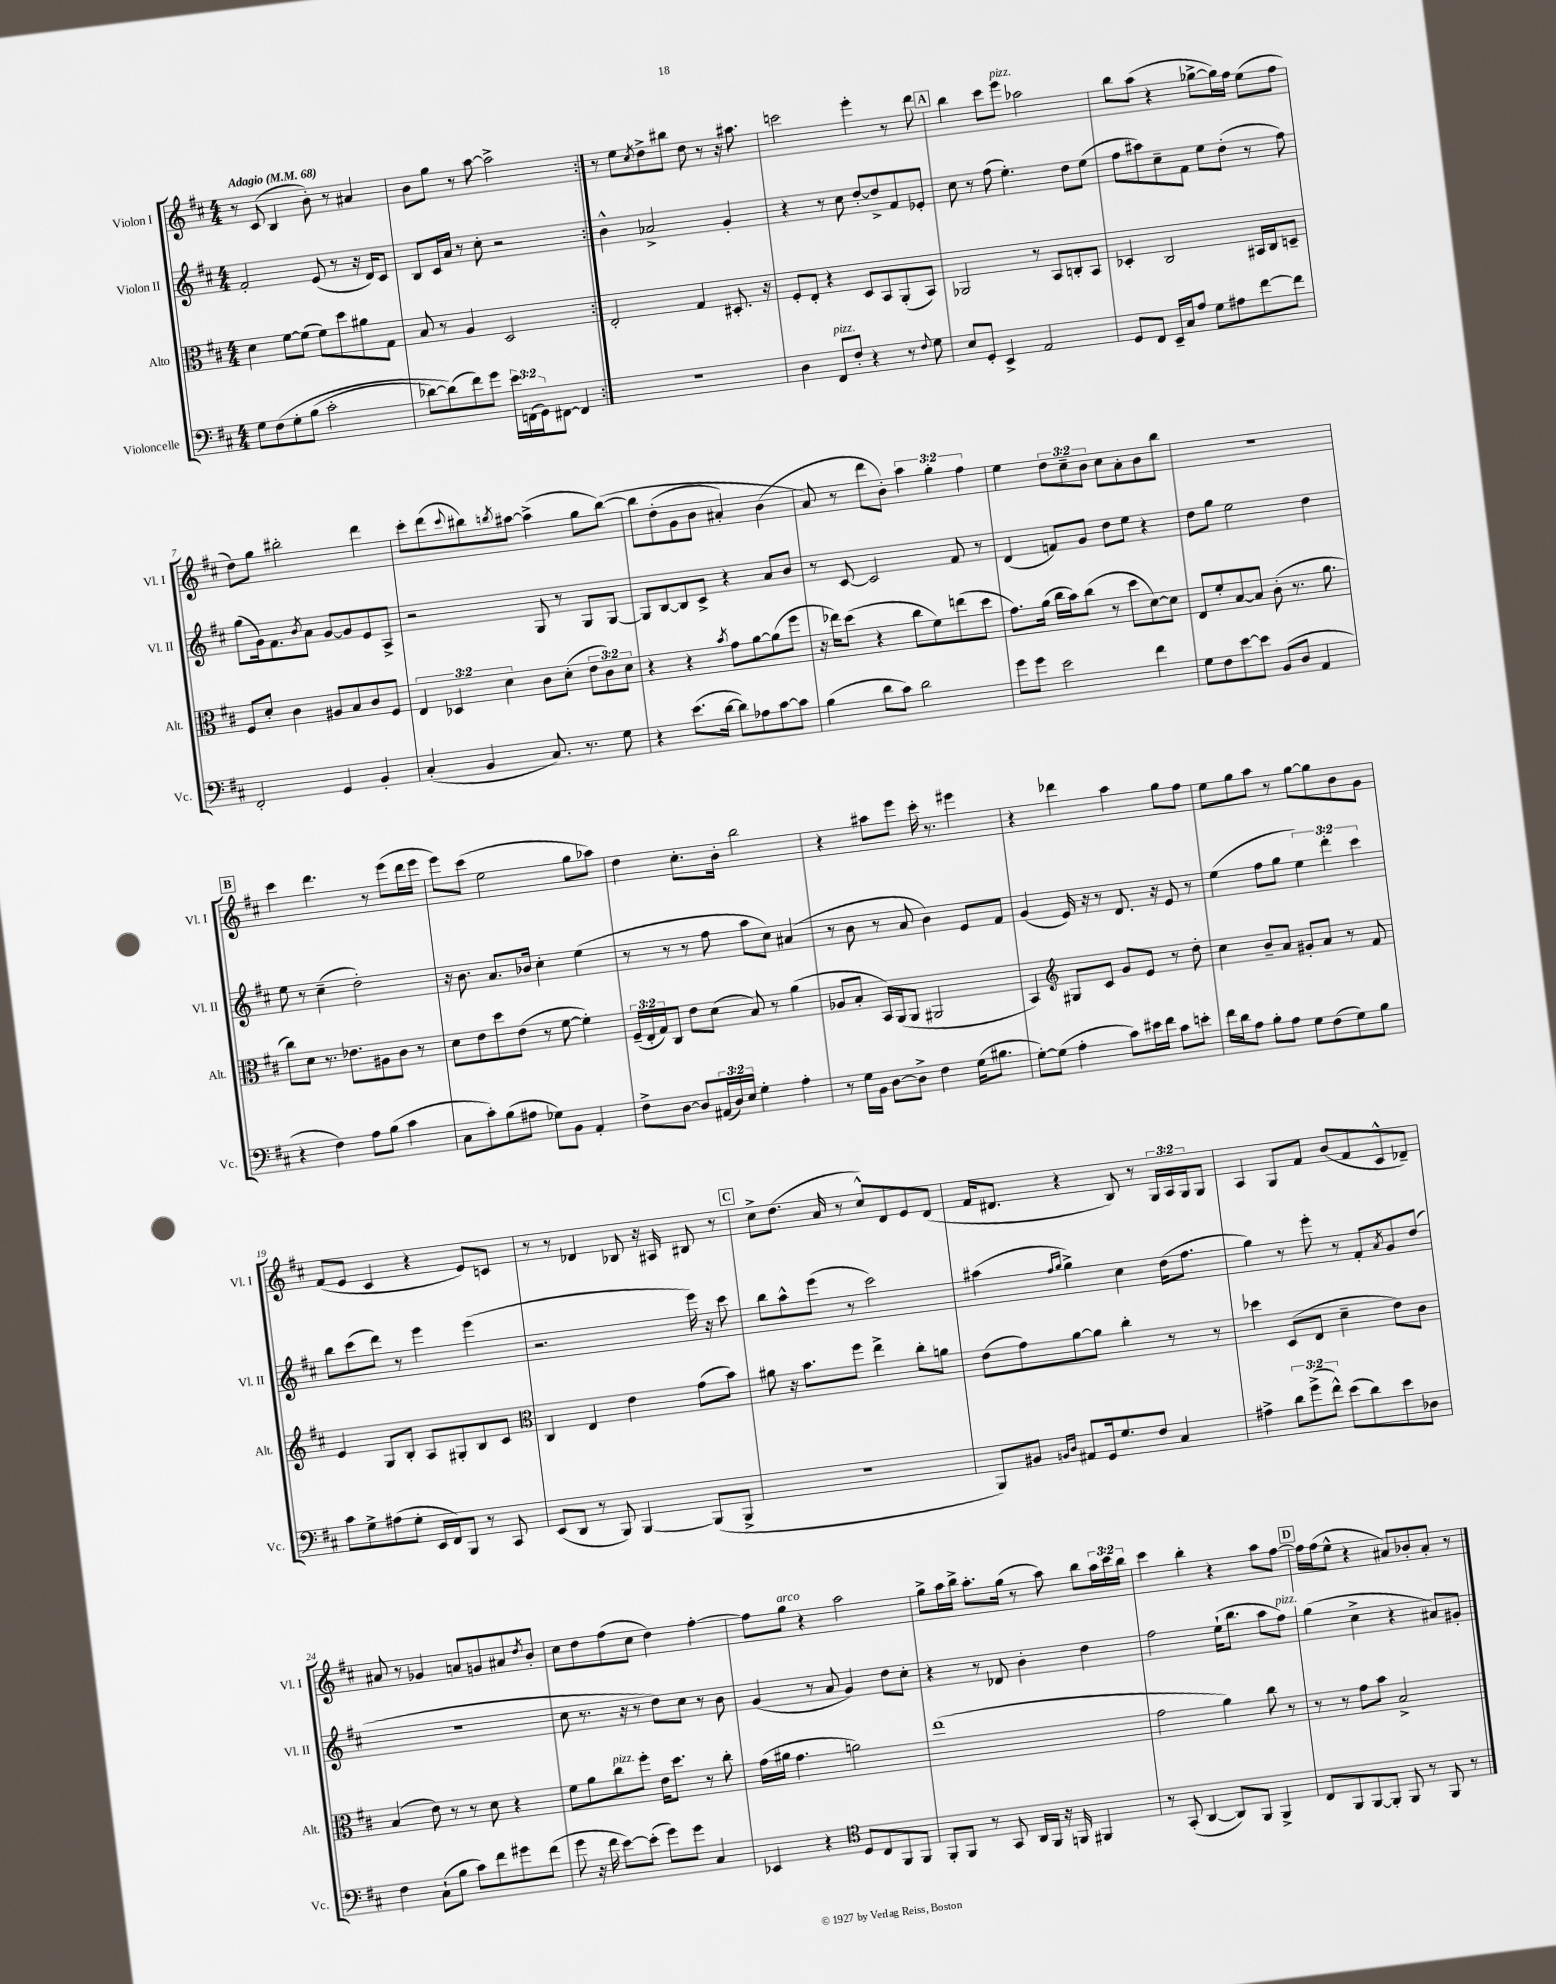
<<
\new StaffGroup <<
\new Staff = "s0" \with { instrumentName = "Violon I" shortInstrumentName = "Vl. I" } {
    \clef treble \key d \major \numericTimeSignature \time 4/4 \override Staff.TupletNumber.text = #tuplet-number::calc-fraction-text \tempo "Adagio" 4 = 68
    \repeat volta 2 { r8 cis'8( b4 b'8-.) r8 ais'4 |
    b'8 g''8 r8 a''8~ a''2-> | }
    r8 e''8 \acciaccatura { cis''8 } d''8-> bis''8 d''8 r8 r16 ais''8. |
    c'''2 e'''4-. r8 d'''8 |
    \mark \markup { \box "A" } b''4 cis'''8 e'''8^\markup { \italic "pizz." } aes''2 |
    b''8 a''8( r4 ges''8~-> ges''16) fis''16 e''8( fis''8 |
    d''8) g''8 bis''2-. d'''4 |
    cis'''8-. d'''8( \appoggiatura { cis'''8 } bis''8) \acciaccatura { b''8 } ais''8~ ais''4->( g''8 b''8~)\( |
    b''8 d''8-.( g'8 b'8 ais'4-.) b'4( |
    a'8\) r8 d'''8 b'8-.) \tuplet 3/2 { a''4 g''4-. fis''4 } |
    e''4 \tuplet 3/2 { d''8 cis''8-- b'8 } cis''8 a'8-. b'8 b''8 |
    R1 |
    \mark \markup { \box "B" } cis'''4 d'''4. r8 e'''8( d'''16 e'''16 |
    e'''8) cis'''8( e''2 g''8 aes''8) |
    d''4 cis''8.-. b'16-. b''2 |
    r4 ais''8 e'''8 cis'''16-. r8. eis'''4 |
    r4 des'''4 a''4 g''8 fis''8 |
    e''8 g''8 a''8 r8 g''8~ g''8 b'8 g'8 |
    fis'8( e'8 cis'4 r4 e'8) c'8 |
    r8 r8 des'4 bes8 r16 ais16 bis8 r8 |
    \mark \markup { \box "C" } cis''8-> d''8.( a'16 r8 cis''8-^) d'8 e'8 d'8( |
    fis'16 dis'8. r4 b8) r8 \tuplet 3/2 { g16 a16 g16 } g8 |
    a4 g8 fis'8 b'8( fis'8 cis'8-^ des'8--) |
    ais'8 r8 ges'4 a'8 g'8 ais'8 \acciaccatura { d''8 } b'8-. |
    cis''8 d''8 fis''8( cis''8 d''4) fis''4~-. |
    fis''8 g''8^\markup { \italic "arco" } r4 a''2 |
    g''8-> a''16 b''16-> a''8.-. g''16( r8 a''8) b''8 \tuplet 3/2 { a''16 cis'''16 b''16 } |
    cis'''4 b''4-. r4 a''8 fis''8~ |
    \mark \markup { \box "D" } fis''16 fis''16( e''8-^ r4 ais'8) bes'8-. ais'8-. r8 \bar "|." |
}
\new Staff = "s1" \with { instrumentName = "Violon II" shortInstrumentName = "Vl. II" } {
    \clef treble \key d \major \numericTimeSignature \time 4/4 \override Staff.TupletNumber.text = #tuplet-number::calc-fraction-text
    \repeat volta 2 { fis'2-. e'8( r8 r16 d'16) cis'8 |
    b8 cis'16 a'16 r8 cis''8-. r2 | }
    b'4-^ aes'2-> g'4-. |
    r4 r8 cis''8 d''8~-. d''8-> fis'8 ees'8-. |
    \mark \markup { \box "A" } cis''8 r8 fis''8( e''4.-.) d''8 e''8( |
    fis''8 ais''8) cis''8-- fis'8 e''8 d''8-.( r8 fis''8) |
    g''8( g'16) fis'8. \acciaccatura { b'8 } a'8 g'8~ g'8 e'8 a8-> |
    r2 g8 r8 g8 g8~ |
    g8 b8~ b8 cis'8-> r4 a'8 b'8 |
    r8 cis'8~ cis'2 fis'8 r8 |
    d'4( f'8) g'8 d''8 e''8 r4 |
    d''8 g''8 e''2 d''4 |
    \mark \markup { \box "B" } e''8 r8 cis''4--( d''2-.) |
    r16 b'8. a'8. bes'16 cis''4-. e''4( |
    r8 r8 r8 fis''8 a''8 cis''8) ais'4( |
    r8 b'8 r8 a'8 b'4) e'8 fis'8 |
    g'4( e'16) r16 r8 d'8. r16 e'8 r8 |
    e''4( fis''8 g''8 \tuplet 3/2 { e''4) d'''4-. cis'''4 } |
    b''8 cis'''8( d'''8) r8 e'''4 e'''4( |
    r2. e'''16) r16 cis'''8 |
    \mark \markup { \box "C" } b''8 a''8-^ e'''8( r8 cis'''2) |
    ais''4( \grace { fis''16 g''16 } g''4->) cis''4 d''16( fis''8. |
    g''4) r8 e'''8-. r8 fis'8-. \acciaccatura { a'8 } g'8 d''8( |
    r1 |
    cis''8 r8. r16 r8 d''8) cis''8 r8 b'8 |
    g'4( r8 a'8 g'4) d''8 cis''8-. |
    r4 r8 des'8 b'4-. d''4 |
    fis''2 e''16-!( b''8. a''8 fis''8^\markup { \italic "pizz." }) |
    \mark \markup { \box "D" } g''4( cis''4-> r4 ais'8) gis'8-. \bar "|." |
}
\new Staff = "s2" \with { instrumentName = "Alto" shortInstrumentName = "Alt." } {
    \clef alto \key d \major \numericTimeSignature \time 4/4 \override Staff.TupletNumber.text = #tuplet-number::calc-fraction-text
    \repeat volta 2 { d'4 fis'8~ fis'8( fis'8) d''8 ais'8 g8 |
    b8 r8 a4 d2 | }
    e2-. g4 dis8.-. r16 |
    fis8-. e8-. r4 d8 b,8 a,8-.( b,8) |
    \mark \markup { \box "A" } aes,2 r8 b,8 c8-. b,8 |
    des4-. cis2 bis,16 cis16 d8-- |
    fis8 d'8-. cis'4 ais8 b8 cis'8 fis8 |
    \tuplet 3/2 { e4 des4 d'4 } cis'8 d'8-.( \tuplet 3/2 { e'8 cis'8) d'8 } |
    r4 r4 \acciaccatura { b'8 } g'8 a'8~ a'8( fis''8 |
    r16 ees''16) d''8( r4 cis''8 fis'8) e''8( d''8 |
    g'8.) a'16( cis''16 b'16) cis''8( r8 d''8 d'8~) d'8 |
    e8 fis'8-. b8~ b8 cis'8-.( r8. a'8. |
    \mark \markup { \box "B" } cis''8) d'8 r8. ees'8. ais8 cis'8 r8 |
    d'8 e'8 d''8 e'8( r8 fis'8~ fis'4-.) |
    \tuplet 3/2 { fis16--( e16-. g16) } cis8 e'8 d'8( b8) r8 a'4( |
    aes8 b8-. b,16) a,16( a,8 ais,2 |
    b,4) \clef treble gis8 cis'8 g'8 e'8 r8 d''8-. |
    cis''4 b'8-- a'8 gis'8-. a'8 r8 fis'8 |
    e'4 g8 b8-. a8 gis8-. b8 cis'8 |
    \clef alto cis4 e4 e'4 g'8( b'8) |
    \mark \markup { \box "C" } ais'8 r16 b'8. fis''8 e''4-> cis''8-. a'8 |
    e'8( g'8) a'8~ a'8 cis''4-. r8 r8 |
    des''4 d8( e8 d'4-- e'8) cis'8 |
    b4( e'8) r8 r8 d'8 r4 |
    fis'8 a'8 cis''8^\markup { \italic "pizz." } fis''8-. e'16 d''8. r8 cis''8-. |
    g'16( ais'16 g'4. a'2) |
    e''1( |
    g'2 a'4) cis''8 r8 |
    \mark \markup { \box "D" } r8 r8 g'8 b'8 b2-> \bar "|." |
}
\new Staff = "s3" \with { instrumentName = "Violoncelle" shortInstrumentName = "Vc." } {
    \clef bass \key d \major \numericTimeSignature \time 4/4 \override Staff.TupletNumber.text = #tuplet-number::calc-fraction-text
    \repeat volta 2 { g8 fis8\( g8-. b8( cis'2-. |
    des'8~) des'8(\) fis'8) g'8 \tuplet 3/2 { e'16 f,16( g,16) } fis,8~ fis,4 | }
    R1 |
    d4 fis,8^\markup { \italic "pizz." } fis8-. r4 r8 \appoggiatura { fis8 } g8 |
    \mark \markup { \box "A" } e8 g,8-. e,4-> a,2 |
    g,8 fis,8 e,16-- cis16 a8 g8 ais8 fis'8~ fis'8 |
    fis,2-. g,4 b,4-. |
    cis4-.( b,4 cis8.) r8. g8 |
    r4 e'8.( d'16~ d'8) aes8 cis'8~ cis'8 |
    b4( d'8 cis'8) d'2 |
    g'8 g'8 e'2 fis'4 |
    g8 fis8 e'8~ e'8 b,8( d8 a,4 |
    \mark \markup { \box "B" } r4 fis4) a8 b8( cis'4 |
    cis8 cis'8-.) b8( ais8 ges8) b,8 a,4-. |
    fis8-> d8~ d8 \tuplet 3/2 { ais,16( d16) e16 } g4-. a4-. |
    r8 g16 b,16 d8~ d8-> fis4 g16( bis8. |
    g8~-.) g8( a4-. cis'8) eis'16 fis'16 cis'8 e'8-. |
    fis'16 d'16 a8 b8-. a8 g8 fis8( g8) b8 |
    cis'8 g8-> ais8( g8-. e,16 fis,16) b,,8 r8 cis,8 |
    e,8( d,8 r8 b,,8) b,,4~ b,,8( b,,8-> |
    \mark \markup { \box "C" } r1 |
    b,,8) bis,8 \grace { b,16 d16 } ais,8 g,16 g8. fis8 cis4 |
    ais4-> \tuplet 3/2 { d'8 g'8->( fis'8-^) } e'8( d'8) e'8 des8 |
    fis4 cis8-!( b8 cis'8) fis'8 gis'8 fis'8( |
    g'8 r16 fis'16 e'8~) e'8-.( g'8) g'8 cis4 |
    ees,4 r4 \clef tenor d8 cis8 fis,8 fis,8 |
    fis,8-. fis,8 r8 g,8 a,16 fis,16 r16 f,16 fis,4 |
    r8 g,8-.( a,4~ a,8) fis,8 fis,4-> |
    \mark \markup { \box "D" } cis8 fis,8 fis,8~ fis,8-. fis,8 r8 fis,8 r8 \bar "|." |
}
>>
>>
